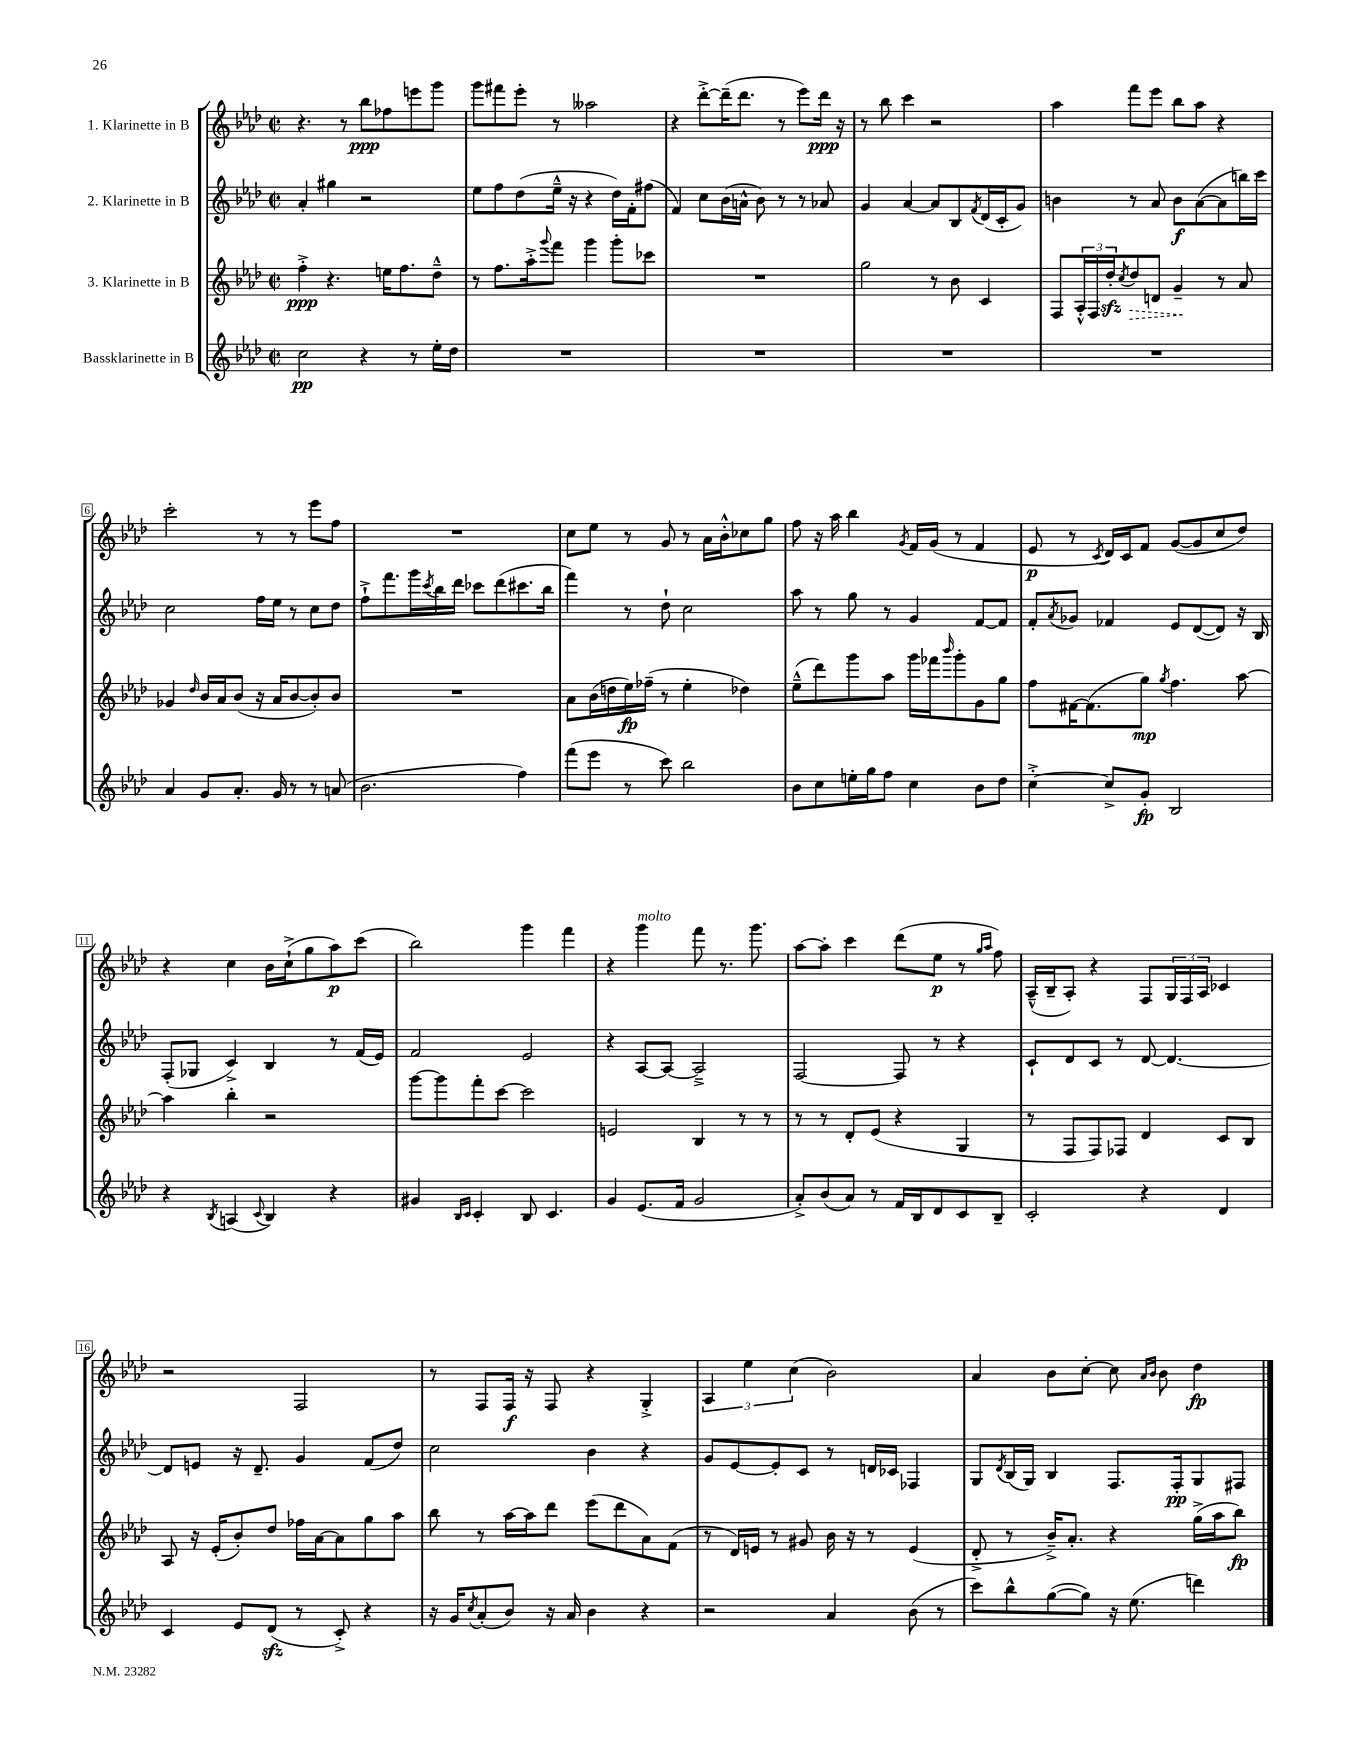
<<
\new StaffGroup <<
\new Staff = "s0" \with { instrumentName = "1. Klarinette in B" } {
    \clef treble \key aes \major \defaultTimeSignature \time 2/2
    r4. r8 bes''8\ppp fes''8 e'''8 g'''8 |
    g'''8 fis'''8 ees'''8-. r8 aeses''2 |
    r4 des'''8~-.-> des'''16--( des'''8. r8 ees'''8) des'''16\ppp r16 |
    r8 bes''8 c'''4 r2 |
    aes''4 f'''8 ees'''8 bes''8 aes''8 r4 |
    c'''2-. r8 r8 ees'''8 f''8 |
    R1 |
    c''8 ees''8 r8 g'8 r8 aes'16 bes'16-.-^ ces''8 g''8 |
    f''8 r16 aes''16 bes''4 \acciaccatura { g'8 } f'16 g'16( r8 f'4 |
    ees'8\p r8 \acciaccatura { c'8 } des'16) c'16 f'8 g'8~( g'8 c''8 des''8) |
    r4 c''4 bes'16 c''16-!->( g''8 aes''8\p) c'''8( |
    bes''2) g'''4 f'''4 |
    r4 g'''4^\markup { \italic "molto" } f'''8 r8. g'''8. |
    aes''8~ aes''8-. c'''4 des'''8( ees''8\p r8 \grace { g''16 aes''16 } f''8) |
    aes16---^( bes16-- aes8-.) r4 f8 \tuplet 3/2 { g16 f16 aes16 } ces'4 |
    r2 f2 |
    r8 f8 f16\f r16 f8 r4 g4-.-> |
    \tuplet 3/2 { aes4 ees''4 c''4( } bes'2) |
    aes'4 bes'8 c''8~-. c''8 \grace { aes'16 bes'16 } bes'8 des''4\fp \bar "|." |
}
\new Staff = "s1" \with { instrumentName = "2. Klarinette in B" } {
    \clef treble \key aes \major \defaultTimeSignature \time 2/2
    aes'4-. gis''4 r2 |
    ees''8 f''8 des''8( ees''16---^ r16 r4 des''16) f'16-. fis''8( |
    f'4) c''8 bes'16( a'16-^ bes'8) r8 r8 aes'8 |
    g'4 aes'4~ aes'8 bes8 \acciaccatura { f'8 } des'16( c'16-. g'8) |
    b'4 r8 aes'8 b'8\f aes'8~( aes'8 b''16) c'''16 |
    c''2 f''16 ees''16 r8 c''8 des''8 |
    f''8-!-> f'''8. g'''16 \acciaccatura { c'''8 } bes''16 des'''16 ces'''8 des'''8( cis'''8. bes''16 |
    f'''4) r8 des''8-! c''2 |
    aes''8 r8 g''8 r8 g'4 f'8~ f'8 |
    f'8-. \acciaccatura { aes'8 } ges'8 fes'4 ees'8 des'8~( des'8) r16 bes16 |
    f8-.( ges8 c'4->) bes4 r8 f'16( ees'16) |
    f'2 ees'2 |
    r4 aes8~ aes8~ aes2---> |
    f2~ f8 r8 r4 |
    c'8-! des'8 c'8 r8 des'8~ des'4.~ |
    des'8 e'8 r16 des'8.-- g'4 f'8( des''8) |
    c''2 bes'4 r4 |
    g'8 ees'8~ ees'8-. c'8 r8 d'16 ces'16 fes4 |
    g8 \acciaccatura { des'8 } bes16( g16) bes4 f8. f16-.\pp g8 fis8 \bar "|." |
}
\new Staff = "s2" \with { instrumentName = "3. Klarinette in B" } {
    \clef treble \key aes \major \defaultTimeSignature \time 2/2
    f''4-.->\ppp r4. e''16 f''8. des''8---^ |
    r8 f''8. aes''16-.-> \appoggiatura { g'''8 } f'''8 g'''4 g'''8-. ces'''8 |
    R1 |
    g''2 r8 bes'8 c'4 |
    f8 \tuplet 3/2 { aes16-.-^ f16 des''16-.\sfz } \acciaccatura { c''8 } \once \override Hairpin.style = #'dashed-line des''8\> d'8 g'4--\! r8 aes'8 |
    ges'4 \grace { des''16 } bes'16 aes'16 bes'8( r16 aes'16 bes'8~ bes'8-.) bes'8 |
    R1 |
    aes'8 bes'16( d''16 ees''16\fp) fes''16--( r8 ees''4-. des''4) |
    ees''8---^( des'''8) g'''8 aes''8 g'''16 fes'''16 \grace { bes'''16 } g'''8-. g'8 g''8 |
    f''8 fis'16~ fis'8.( g''8\mp) \acciaccatura { g''8 } f''4. aes''8~ |
    aes''4 bes''4-. r2 |
    g'''8~ g'''8 f'''8-. c'''8~ c'''2 |
    e'2 bes4 r8 r8 |
    r8 r8 des'8-. ees'8( r4 g4 |
    r8 f8 f8) fes8 des'4 c'8 bes8 |
    aes8 r16 ees'16-.( bes'8-.) des''8 fes''16 aes'16~ aes'8 g''8 aes''8 |
    bes''8 r8 aes''16~ aes''16 des'''8 ees'''8( des'''8 aes'8) f'8( |
    r8 des'16) e'16 r8 gis'8 bes'16 r16 r8 e'4( |
    des'8-.-> r8 bes'16--->) aes'8.-. r4 g''16->( aes''16 bes''8\fp) \bar "|." |
}
\new Staff = "s3" \with { instrumentName = "Bassklarinette in B" } {
    \clef treble \key aes \major \defaultTimeSignature \time 2/2
    c''2\pp r4 r8 ees''16-. des''16 |
    R1 |
    R1 |
    R1 |
    R1 |
    aes'4 g'8 aes'8.-. g'16 r8 r8 a'8( |
    bes'2. f''4) |
    f'''8( ees'''8 r8 c'''8) bes''2 |
    bes'8 c''8 e''16-. g''16 f''8 c''4 bes'8 des''8 |
    c''4~-.-> c''8-> g'8-.\fp bes2 |
    r4 \acciaccatura { bes8 } a4( \appoggiatura { c'8 } bes4) r4 |
    gis'4 \grace { bes16 c'16 } c'4-. bes8 c'4. |
    g'4 ees'8.( f'16 g'2 |
    aes'8-.->) bes'8( aes'8) r8 f'16 bes16 des'8 c'8 bes8-- |
    c'2-. r4 des'4 |
    c'4 ees'8 des'8\sfz( r8 c'8-.->) r4 |
    r16 g'16 \acciaccatura { c''8 } aes'8-.( bes'8) r16 aes'16 bes'4 r4 |
    r2 aes'4 bes'8( r8 |
    c'''8) bes''8-^ g''8~( g''8) r16 ees''8.( d'''4) \bar "|." |
}
>>
>>
\layout { \context { \Score \override BarNumber.stencil = #(make-stencil-boxer 0.1 0.3 ly:text-interface::print) } }
